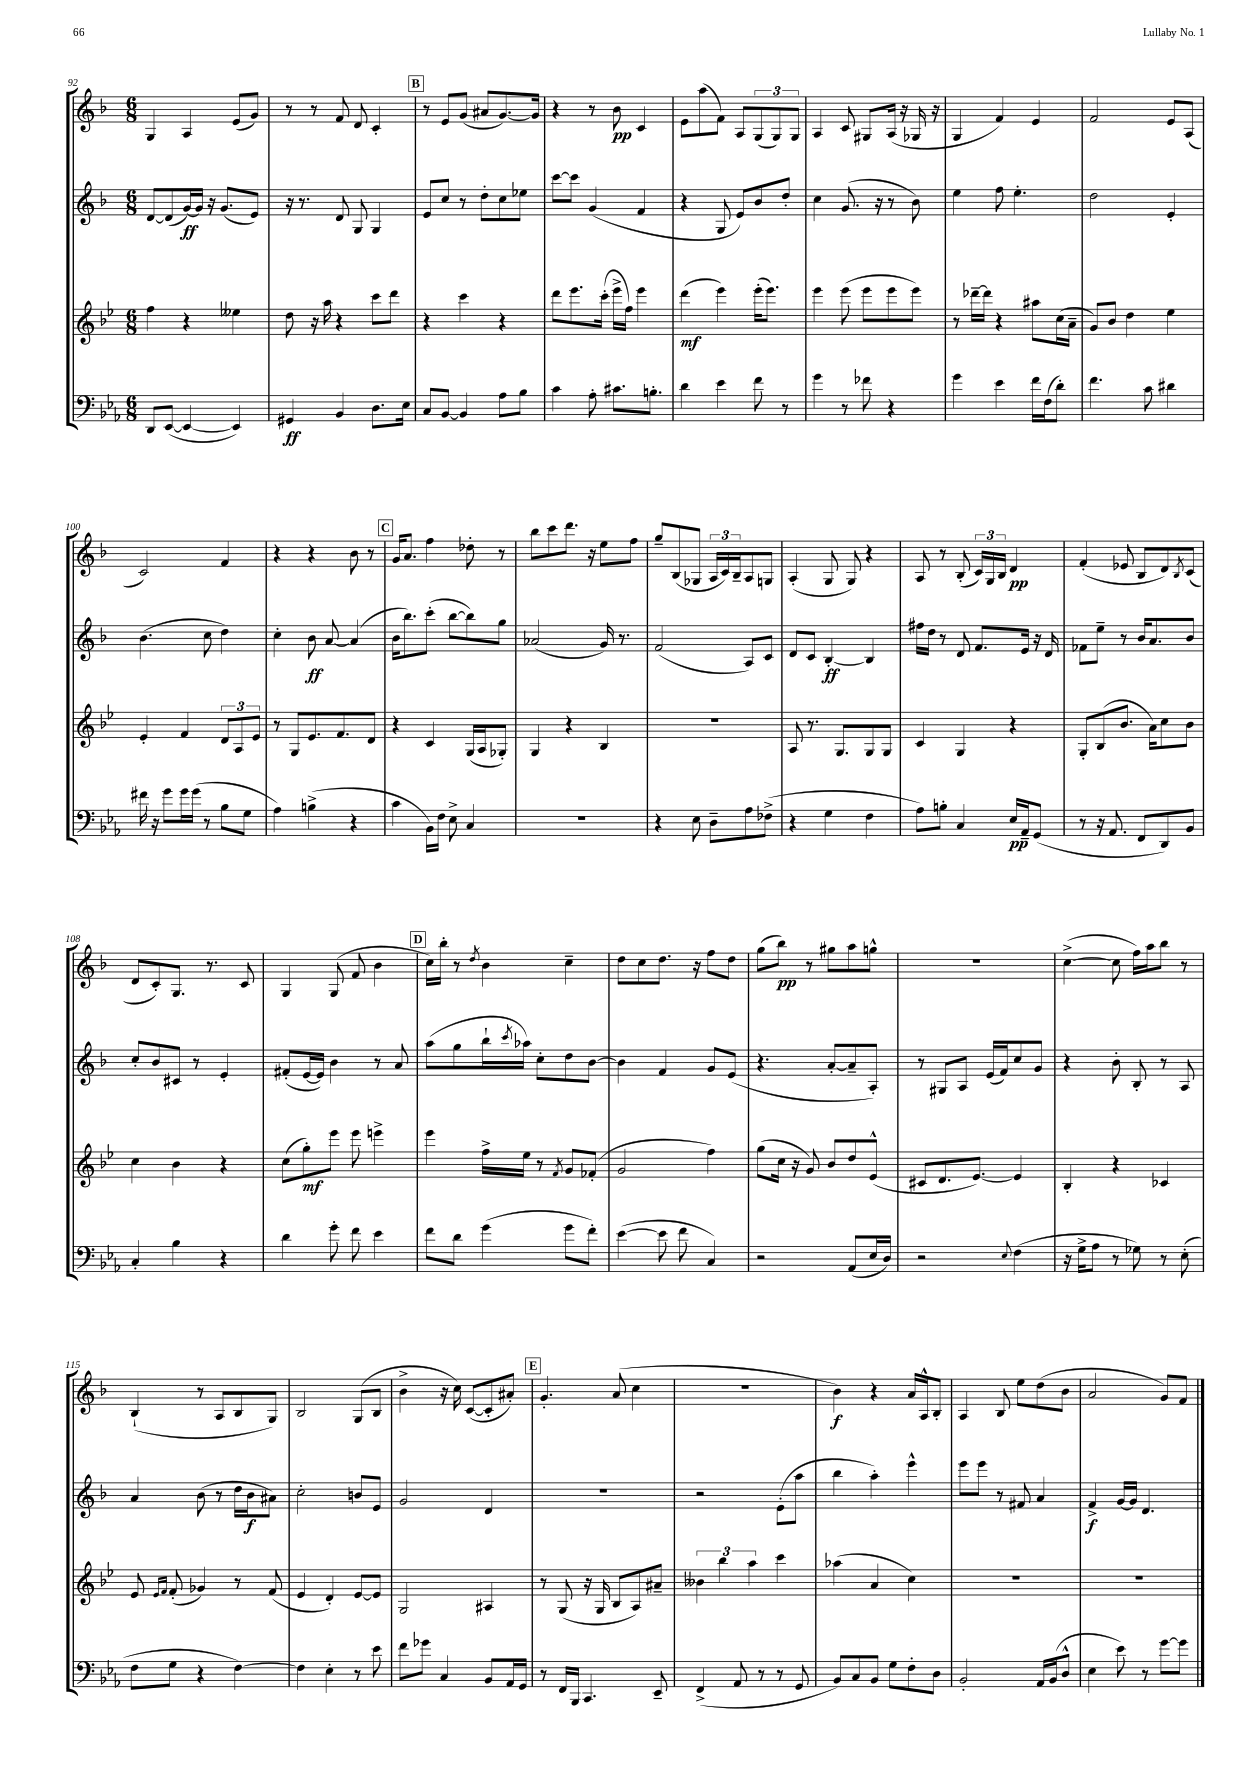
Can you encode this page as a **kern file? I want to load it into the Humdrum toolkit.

**kern	**dynam	**kern	**dynam	**kern	**dynam	**kern	**dynam
*part4	*part4	*part3	*part3	*part2	*part2	*part1	*part1
*staff4	*staff4	*staff3	*staff3	*staff2	*staff2	*staff1	*staff1
*clefF4	*	*clefG2	*	*clefG2	*	*clefG2	*
*k[b-e-a-]	*	*k[b-e-]	*	*k[b-]	*	*k[b-]	*
*M6/8	*	*M6/8	*	*M6/8	*	*M6/8	*
=92	=92	=92	=92	=92	=92	=92	=92
8DD/L	.	4ff\	.	[8d/L	.	4G/	.
([8EE-/J	.	.	.	(8d/]	.	.	.
4EE-/_	.	4r	.	[16g/L)	ff	4A/	.
.	.	.	.	16g/JJ]	.	.	.
.	.	.	.	16r	.	.	.
.	.	.	.	(8.g/L	.	.	.
4EE-/])	.	4ee--X\	.	.	.	(8e/L	.
.	.	.	.	8e/J)	.	8g/J)	.
=93	=93	=93	=93	=93	=93	=93	=93
4GG#X/	ff	8dd\	.	16r	.	8r	.
.	.	.	.	8.r	.	.	.
.	.	16r	.	.	.	8r	.
.	.	16aa\	.	.	.	.	.
4BB-/	.	4r	.	8d/	.	8f/	.
.	.	.	.	8G/	.	8d/	.
8.D\L	.	8ccc\L	.	4G/	.	4c'/	.
.	.	8ddd\J	.	.	.	.	.
16E-\Jk	.	.	.	.	.	.	.
!!LO:REH:place=s1:t=B
=94	=94	=94	=94	=94	=94	=94	=94
8C/L	.	4r	.	8e/L	.	8r	.
[8BB-/J	.	.	.	8cc/J	.	8e/L	.
4BB-/]	.	4ccc\	.	8r	.	(8g/J	.
.	.	.	.	8dd'\L	.	8a#X/L	.
8A-\L	.	4r	.	8cc\	.	[8.g/)	.
8B-\J	.	.	.	8ee-X\J	.	.	.
.	.	.	.	.	.	16g/Jk]	.
=95	=95	=95	=95	=95	=95	=95	=95
4c\	.	8ddd\L	.	[8ccc\L	.	4r	.
.	.	8.eee-\	.	8ccc\J]	.	.	.
8A-'\	.	.	.	(4g/	.	8r	.
.	.	(16ccc'\Jk	.	.	.	.	.
8.c#X\L	.	16eee-^\LL	.	.	.	8b-\	pp
.	.	16ff\JJ)	.	.	.	.	.
.	.	4eee-\	.	4f/	.	4c/	.
8.Bn'\J	.	.	.	.	.	.	.
=96	=96	=96	=96	=96	=96	=96	=96
4d\	.	(4ddd\	mf	4r	.	8e\L	.
.	.	.	.	.	.	(8aa\	.
4e-\	.	4eee-\)	.	8G/	.	8f\J)	.
.	.	.	.	8e/L)	.	8A/L	.
8f\	.	(16eee-'\KL	.	8b-/	.	(12G/	.
.	.	8.eee-\J)	.	.	.	.	.
.	.	.	.	.	.	12G/)	.
8r	.	.	.	8dd'/J	.	.	.
.	.	.	.	.	.	12G/J	.
=97	=97	=97	=97	=97	=97	=97	=97
4g\	.	4eee-\	.	4cc\	.	4A/	.
8r	.	(8eee-\	.	(8.g/	.	8c/	.
8f-X\	.	8eee-\L	.	.	.	8G#X/L	.
.	.	.	.	16r	.	.	.
4r	.	8eee-\	.	8r	.	(16A/Jk	.
.	.	.	.	.	.	16r	.
.	.	8eee-\J)	.	8b-\)	.	16G-X/	.
.	.	.	.	.	.	16r	.
=98	=98	=98	=98	=98	=98	=98	=98
4g\	.	8r	.	4ee\	.	4G/	.
.	.	[16ddd-X~\LL	.	.	.	.	.
.	.	16ddd-\JJ]	.	.	.	.	.
4e-\	.	4r	.	8ff\	.	4f/)	.
.	.	.	.	4.ee'\	.	.	.
16f\LL	.	8aa#X\L	.	.	.	4e/	.
(16F\J	.	.	.	.	.	.	.
8d'\J)	.	(16cc\L	.	.	.	.	.
.	.	16a~\JJ	.	.	.	.	.
=99	=99	=99	=99	=99	=99	=99	=99
4.f\	.	8g/L)	.	2dd\	.	2f/	.
.	.	8b-/J	.	.	.	.	.
.	.	4dd\	.	.	.	.	.
8c\	.	.	.	.	.	.	.
4d#X\	.	4ee-\	.	4e'/	.	8e/L	.
.	.	.	.	.	.	(8A/J	.
!!LO:LB:g=z
=100	=100	=100	=100	=100	=100	=100	=100
16f#X\	.	4e-'/	.	(4.b-\	.	2c/)	.
16r	.	.	.	.	.	.	.
8g\L	.	.	.	.	.	.	.
16g\L	.	4f/	.	.	.	.	.
(16g\JJ	.	.	.	.	.	.	.
8r	.	.	.	8cc\	.	.	.
8B-\L	.	12d/L	.	4dd\)	.	4f/	.
.	.	12A/	.	.	.	.	.
8G\J	.	.	.	.	.	.	.
.	.	12e-/J	.	.	.	.	.
=101	=101	=101	=101	=101	=101	=101	=101
4A-\)	.	8r	.	4cc'\	.	4r	.
.	.	8G/L	.	.	.	.	.
(4Bn^\	.	8.e-/	.	8b-\	ff	4r	.
.	.	.	.	[8a/	.	.	.
.	.	8.f/	.	.	.	.	.
4r	.	.	.	(4a/]	.	8b-\	.
.	.	8d/J	.	.	.	8r	.
!!LO:REH:place=s1:t=C
=102	=102	=102	=102	=102	=102	=102	=102
4c\	.	4r	.	16b-\KL	.	16g/KL	.
.	.	.	.	8.bb-\)	.	8.a/J	.
16BB-\LL)	.	4c/	.	(8ccc'\J	.	4ff\	.
16F\JJ	.	.	.	.	.	.	.
8E-^\	.	.	.	[8bb-\L	.	.	.
4C/	.	(16G/LL	.	8bb-\])	.	8dd-X'\	.
.	.	16A/J	.	.	.	.	.
.	.	8G-X'/J)	.	8gg\J	.	8r	.
=103	=103	=103	=103	=103	=103	=103	=103
2.r	.	4G/	.	(2a-X/	.	8bb-\L	.
.	.	.	.	.	.	8ccc\	.
.	.	4r	.	.	.	8.ddd\J	.
.	.	.	.	.	.	16r	.
.	.	4B-/	.	16g/)	.	8ee\L	.
.	.	.	.	8.r	.	.	.
.	.	.	.	.	.	8ff\J	.
=104	=104	=104	=104	=104	=104	=104	=104
4r	.	2.r	.	(2f/	.	8gg~/L	.
.	.	.	.	.	.	(8B-/	.
8E-\	.	.	.	.	.	8G-X/J	.
8D~\L	.	.	.	.	.	24A/LL	.
.	.	.	.	.	.	24c/)	.
.	.	.	.	.	.	24B-~/J	.
8A-\	.	.	.	8A/L)	.	8A/	.
(8F-X^\J	.	.	.	8c/J	.	8Gn/J	.
=105	=105	=105	=105	=105	=105	=105	=105
4r	.	8A/	.	8d/L	.	(4A'/	.
.	.	8.r	.	8c/J	.	.	.
4G\	.	.	.	[4B-'/	ff	8G/	.
.	.	8.G/L	.	.	.	.	.
.	.	.	.	.	.	8G/)	.
4F\	.	8G/	.	4B-/]	.	4r	.
.	.	8G/J	.	.	.	.	.
=106	=106	=106	=106	=106	=106	=106	=106
8A-\L)	.	4c/	.	16ff#X\LL	.	8A/	.
.	.	.	.	16dd\JJ	.	.	.
8Bn'\J	.	.	.	8r	.	8r	.
4C/	.	4G/	.	8d/	.	(8B-'/	.
.	.	.	.	8.f/L	.	24c/LL)	.
.	.	.	.	.	.	24G/	.
.	.	.	.	.	.	24B-/JJ	.
16E-/LL	pp	4r	.	.	.	4d/	pp
16AA-~/J	.	.	.	16e/Jk	.	.	.
(8GG/J	.	.	.	16r	.	.	.
.	.	.	.	16d/	.	.	.
=107	=107	=107	=107	=107	=107	=107	=107
8r	.	8G'/L	.	8f-X\L	.	(4f'/	.
16r	.	(8B-/	.	8ee~\J	.	.	.
8.AA-/	.	.	.	.	.	.	.
.	.	8.b-/J	.	8r	.	8e-X/	.
8FF/L	.	.	.	16b-/KL	.	8B-/L	.
.	.	16a\KL)	.	8.a/	.	.	.
8DD/)	.	8cc\	.	.	.	8d/)	.
.	.	.	.	.	.	8qB-/	.
8BB-/J	.	8b-\J	.	8b-/J	.	(8c/J	.
!!LO:LB:g=z
=108	=108	=108	=108	=108	=108	=108	=108
4C'/	.	4cc\	.	8cc'/L	.	8d/L	.
.	.	.	.	8b-/	.	8c'/)	.
4B-\	.	4b-\	.	8c#X/J	.	8.G/J	.
.	.	.	.	8r	.	.	.
.	.	.	.	.	.	8.r	.
4r	.	4r	.	4e'/	.	.	.
.	.	.	.	.	.	8c/	.
=109	=109	=109	=109	=109	=109	=109	=109
4d\	.	(8cc\L	.	(8f#X'/L	.	4G/	.
.	.	8gg'\)	mf	[16e/L	.	.	.
.	.	.	.	16e/JJ])	.	.	.
8g'\	.	8eee-\J	.	4b-\	.	(8G/	.
8f\	.	8eee-\	.	.	.	8f/	.
4e-\	.	4eeen^\	.	8r	.	4b-\	.
.	.	.	.	8a/	.	.	.
!!LO:REH:place=s1:t=D
=110	=110	=110	=110	=110	=110	=110	=110
8f\L	.	4eee-\	.	(8aa\L	.	16cc\LL)	.
.	.	.	.	.	.	16bb-'\JJ	.
8d\J	.	.	.	8gg\	.	8r	.
.	.	.	.	.	.	8qdd/	.
(4g\	.	16ff^\LL	.	16bb-`\L	.	4b-\	.
.	.	.	.	8qccc/	.	.	.
.	.	16ee-\JJ	.	16aa-X\JJ)	.	.	.
.	.	8r	.	8cc'\L	.	.	.
.	.	8qf/	.	.	.	.	.
8g\L	.	8g/L	.	8dd\	.	4cc~\	.
8f'\J)	.	(8f-X'/J	.	[8b-\J	.	.	.
=111	=111	=111	=111	=111	=111	=111	=111
([4e-\	.	2g/	.	4b-\]	.	8dd\L	.
.	.	.	.	.	.	8cc\	.
8e-\]	.	.	.	4f/	.	8.dd\J	.
8f\	.	.	.	.	.	.	.
.	.	.	.	.	.	16r	.
4C/)	.	4ff\)	.	8g/L	.	8ff\L	.
.	.	.	.	(8e/J	.	8dd\J	.
=112	=112	=112	=112	=112	=112	=112	=112
2r	.	(8gg\L	.	4.r	.	(8gg\L	.
.	.	16cc\Jk	.	.	.	8bb-\J)	pp
.	.	16r	.	.	.	.	.
.	.	8g/)	.	.	.	8r	.
.	.	8b-/L	.	[8a'/L	.	8gg#X\L	.
(8AA-/L	.	8dd/	.	8a~/]	.	8aa\	.
16E-/L	.	(8e-^^/J	.	8A'/J)	.	8ggn^^\J	.
16D/JJ)	.	.	.	.	.	.	.
=113	=113	=113	=113	=113	=113	=113	=113
2r	.	8c#X/L	.	8r	.	2.r	.
.	.	8.d/	.	8G#X/L	.	.	.
.	.	.	.	8A/J	.	.	.
.	.	[8.e-/J)	.	.	.	.	.
.	.	.	.	(16e/LL	.	.	.
.	.	.	.	16f/J)	.	.	.
8qqE-/	.	.	.	.	.	.	.
(4F\	.	4e-/]	.	8cc/	.	.	.
.	.	.	.	8g/J	.	.	.
=114	=114	=114	=114	=114	=114	=114	=114
16r	.	4B-'/	.	4r	.	([4cc^\	.
16G^\KL	.	.	.	.	.	.	.
8A-\J	.	.	.	.	.	.	.
8r	.	4r	.	8b-'\	.	8cc\]	.
8G-X\)	.	.	.	8B-'/	.	16ff\LL)	.
.	.	.	.	.	.	16aa\J	.
8r	.	4c-X/	.	8r	.	8bb-\J	.
(8E-'\	.	.	.	8A/	.	8r	.
!!LO:LB:g=z
=115	=115	=115	=115	=115	=115	=115	=115
8F\L	.	8e-/	.	4a/	.	(4B-`/	.
.	.	16qqe-/LL	.	.	.	.	.
.	.	16qqf/JJ	.	.	.	.	.
8G\J	.	(8f'/	.	.	.	.	.
4r	.	4g-X/)	.	(8b-\	.	8r	.
.	.	.	.	8r	.	8A/L	.
[4F\)	.	8r	.	16dd\LL	.	8B-/	.
.	.	.	.	16b-\J	f	.	.
.	.	(8f/	.	8a#X\J)	.	8G/J)	.
=116	=116	=116	=116	=116	=116	=116	=116
4F\]	.	4e-/	.	2cc'\	.	2B-/	.
4E-'\	.	4d'/)	.	.	.	.	.
8r	.	[8e-/L	.	8bn/L	.	(8G/L	.
8e-\	.	8e-/J]	.	8e/J	.	8B-/J	.
=117	=117	=117	=117	=117	=117	=117	=117
8f\L	.	2G/	.	2g/	.	4b-^\	.
8g-X\J	.	.	.	.	.	.	.
4C/	.	.	.	.	.	16r	.
.	.	.	.	.	.	16cc\)	.
.	.	.	.	.	.	([8c/L	.
8BB-/L	.	4A#X/	.	4d/	.	8c'/]	.
16AA-/L	.	.	.	.	.	8a#X'/J)	.
16GG/JJ	.	.	.	.	.	.	.
!!LO:REH:place=s1:t=E
=118	=118	=118	=118	=118	=118	=118	=118
8r	.	8r	.	2.r	.	4.g'/	.
16FF/LL	.	(8G/	.	.	.	.	.
16BBB-/JJ	.	.	.	.	.	.	.
4.CC/	.	16r	.	.	.	.	.
.	.	16G/	.	.	.	.	.
.	.	8B-/L	.	.	.	(8a/	.
.	.	8A/)	.	.	.	4cc\	.
8EE-~/	.	8a#X~/J	.	.	.	.	.
=119	=119	=119	=119	=119	=119	=119	=119
(4FF^/	.	6b--X\	.	2r	.	2.r	.
.	.	6bb-\	.	.	.	.	.
8AA-/	.	.	.	.	.	.	.
.	.	6aa\	.	.	.	.	.
8r	.	.	.	.	.	.	.
8r	.	4ccc\	.	(8e'\L	.	.	.
8GG/	.	.	.	8aa\J	.	.	.
=120	=120	=120	=120	=120	=120	=120	=120
8BB-/L)	.	(4aa-X\	.	4bb-\	.	4b-\)	f
8C/	.	.	.	.	.	.	.
8BB-/J	.	4a/	.	4aa'\)	.	4r	.
8G\L	.	.	.	.	.	.	.
8F'\	.	4cc\)	.	4eee^^\	.	16a/LL	.
.	.	.	.	.	.	16A^^/J	.
8D\J	.	.	.	.	.	8B-'/J	.
=121	=121	=121	=121	=121	=121	=121	=121
2BB-'/	.	2.r	.	8eee\L	.	4A/	.
.	.	.	.	8eee\J	.	.	.
.	.	.	.	8r	.	8B-/	.
.	.	.	.	8f#X/	.	8ee\L	.
16AA-/LL	.	.	.	4a/	.	(8dd\	.
(16BB-/J	.	.	.	.	.	.	.
8D^^/J	.	.	.	.	.	8b-\J	.
=122	=122	=122	=122	=122	=122	=122	=122
4E-\	.	2.r	.	4f^/	f	2a/	.
8e-\)	.	.	.	[16g/LL	.	.	.
.	.	.	.	16g/JJ]	.	.	.
8r	.	.	.	4.d/	.	.	.
[8g\L	.	.	.	.	.	8g/L)	.
8g\J]	.	.	.	.	.	8f/J	.
==	==	==	==	==	==	==	==
*-	*-	*-	*-	*-	*-	*-	*-
